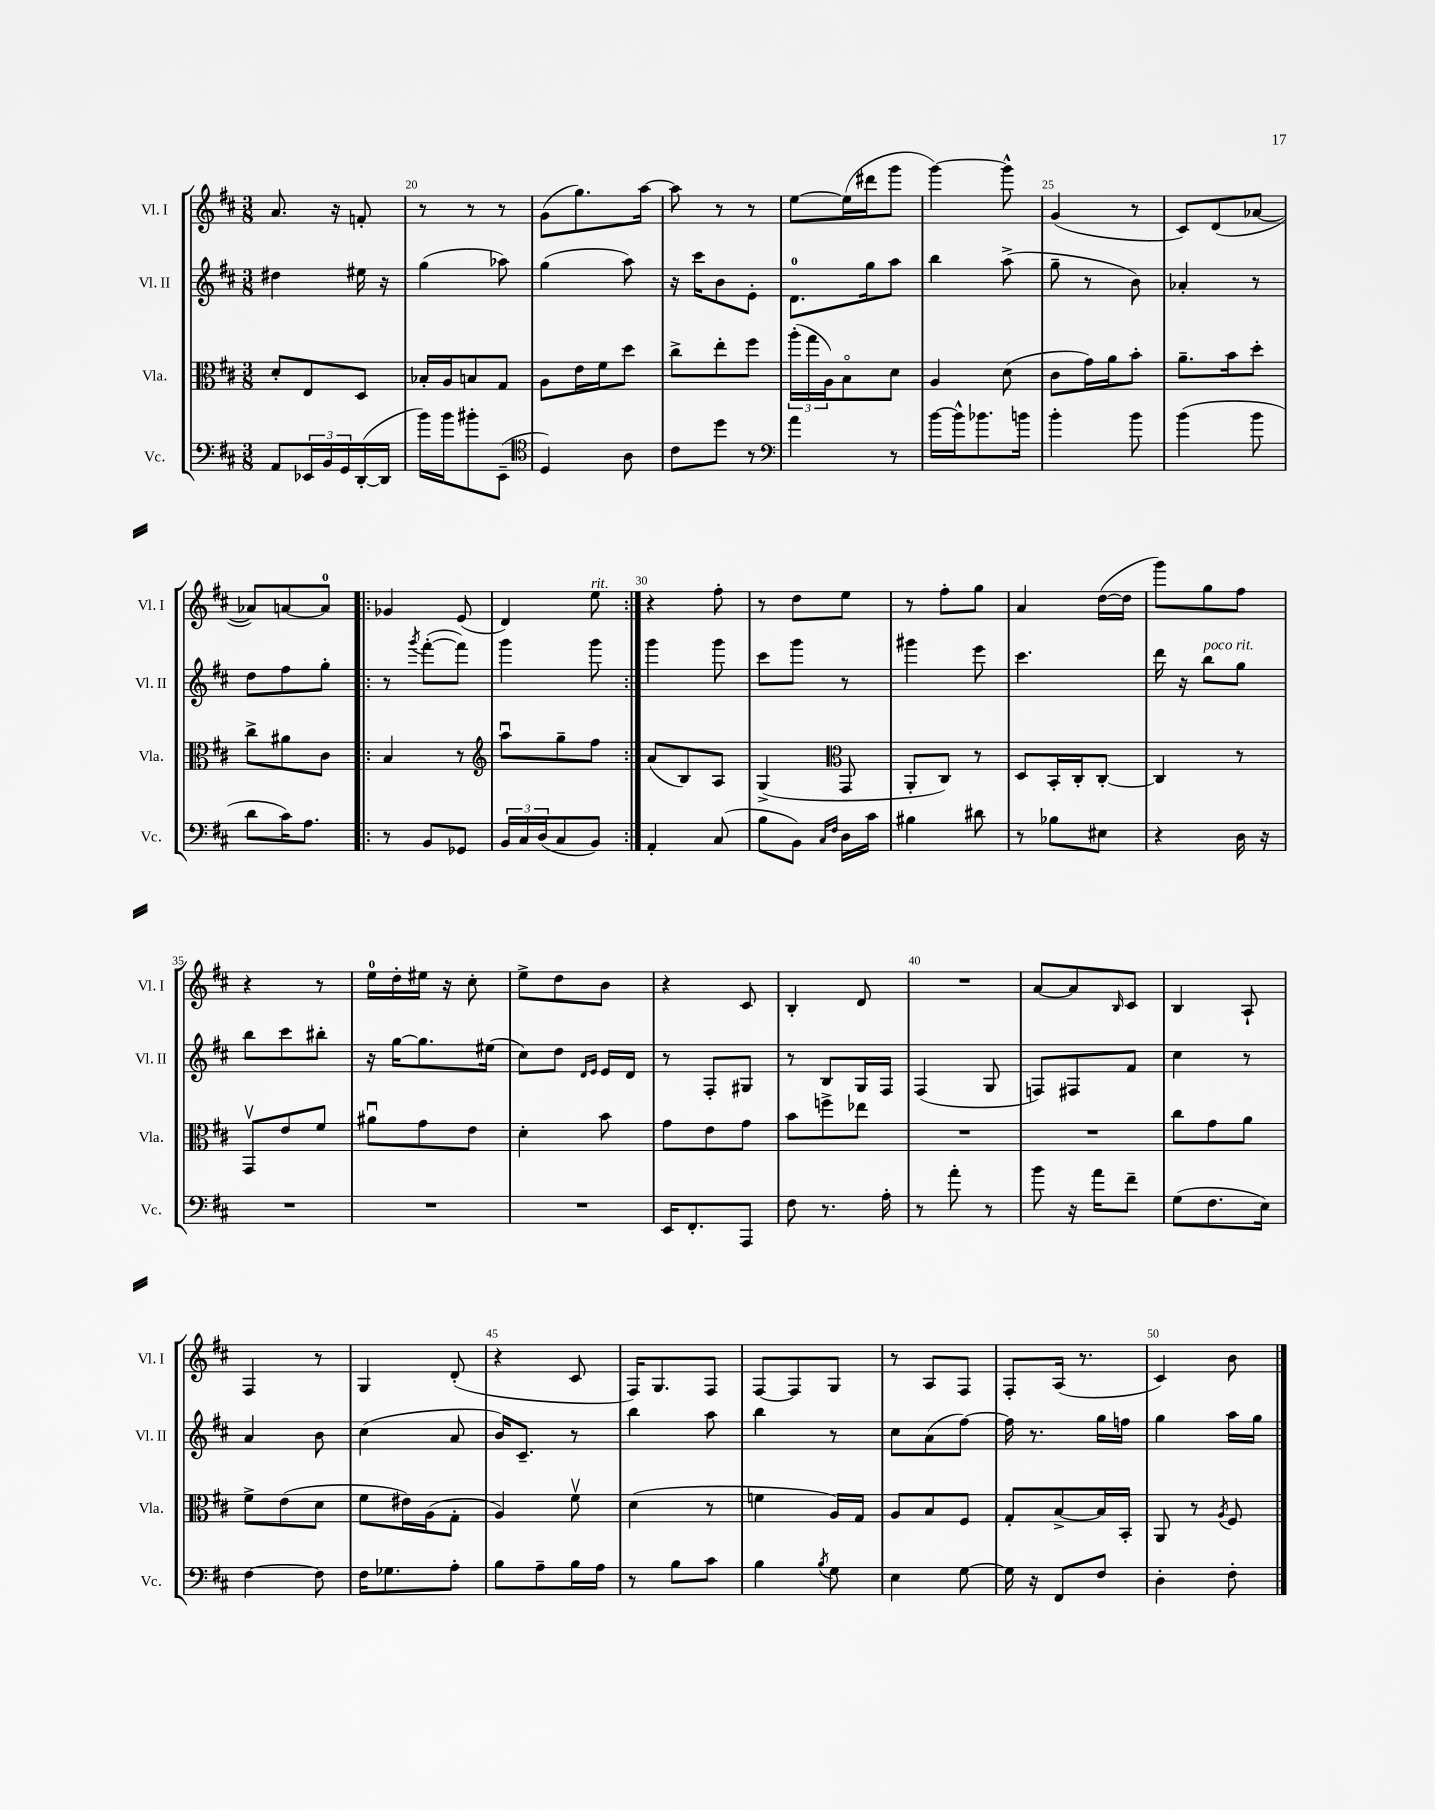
<<
\new StaffGroup <<
\new Staff = "s0" \with { instrumentName = "Vl. I" shortInstrumentName = "Vl. I" } {
    \clef treble \key d \major \numericTimeSignature \time 3/8
    a'8. r16 f'8-. |
    r8 r8 r8 |
    g'8( g''8.) a''16~ |
    a''8 r8 r8 |
    e''8~ e''16( dis'''16 g'''8 |
    g'''4~) g'''8-^ |
    g'4( r8 |
    cis'8) d'8( aes'8~ |
    aes'8) a'8~ a'8-0 |
    \repeat volta 2 { ges'4 e'8( |
    d'4) e''8^\markup { \italic "rit." } | }
    r4 fis''8-. |
    r8 d''8 e''8 |
    r8 fis''8-. g''8 |
    a'4 d''16~( d''16 |
    g'''8) g''8 fis''8 |
    r4 r8 |
    e''16-0 d''16-. eis''16 r16 cis''8-. |
    e''8-> d''8 b'8 |
    r4 cis'8 |
    b4-. d'8 |
    R4. |
    a'8~ a'8 \grace { b16 } cis'8 |
    b4 a8-! |
    fis4 r8 |
    g4 d'8-.( |
    r4 cis'8 |
    fis16) g8. fis8 |
    fis8~ fis8 g8 |
    r8 a8 fis8 |
    fis8-. a16( r8. |
    cis'4) b'8 \bar "|." |
}
\new Staff = "s1" \with { instrumentName = "Vl. II" shortInstrumentName = "Vl. II" } {
    \clef treble \key d \major \numericTimeSignature \time 3/8
    dis''4 eis''16 r16 |
    g''4( aes''8) |
    g''4( a''8) |
    r16 cis'''16 b'8 e'8-. |
    d'8.-0 g''16 a''8 |
    b''4 a''8->( |
    g''8-- r8 b'8) |
    aes'4-. r8 |
    d''8 fis''8 g''8-. |
    \repeat volta 2 { r8 \acciaccatura { g'''8 } fis'''8~-.( fis'''8) |
    g'''4 g'''8 | }
    g'''4 g'''8 |
    cis'''8 g'''8 r8 |
    gis'''4 e'''8 |
    cis'''4. |
    d'''16 r16 b''8^\markup { \italic "poco rit." } g''8 |
    b''8 cis'''8 bis''8-. |
    r16 g''16~ g''8. eis''16( |
    cis''8) d''8 \grace { d'16 e'16 } e'16 d'16 |
    r8 fis8-. gis8 |
    r8 b8 g16 fis16 |
    fis4( g8 |
    f8) fis8 fis'8 |
    cis''4 r8 |
    a'4 b'8 |
    cis''4( a'8 |
    b'16) cis'8.-- r8 |
    b''4 a''8 |
    b''4 r8 |
    cis''8 a'8( fis''8~) |
    fis''16 r8. g''16 f''16 |
    g''4 a''16 g''16 \bar "|." |
}
\new Staff = "s2" \with { instrumentName = "Vla." shortInstrumentName = "Vla." } {
    \clef alto \key d \major \numericTimeSignature \time 3/8
    d'8-. e8 d8 |
    bes16-. a16 b8 g8 |
    a8 e'16 fis'16 d''8 |
    cis''8-> e''8-. fis''8 |
    \tuplet 3/2 { a''16-.( g''16 a16) } b8\flageolet d'8 |
    a4 d'8( |
    cis'8 g'16) a'16 b'8-. |
    a'8.-- b'16 d''8-. |
    cis''8-> ais'8 cis'8 |
    \repeat volta 2 { b4 r8 |
    \clef treble a''8\downbow g''8-- fis''8 | }
    a'8( b8) a8 |
    g4->( \clef alto g,8 |
    a,8-. cis8) r8 |
    d8 b,16-. cis16-. cis8~-. |
    cis4 r8 |
    g,8\upbow e'8 fis'8 |
    ais'8\downbow g'8 e'8 |
    d'4-. b'8 |
    g'8 e'8 g'8 |
    b'8 f''8-> ees''8 |
    R4. |
    R4. |
    cis''8 g'8 a'8 |
    fis'8-> e'8( d'8 |
    fis'8 eis'16) a16( g8-. |
    a4) fis'8\upbow |
    d'4( r8 |
    f'4 a16) g16 |
    a8 b8 fis8 |
    g8-. b8~-> b16 b,16-. |
    a,8 r8 \acciaccatura { a8 } fis8 \bar "|." |
}
\new Staff = "s3" \with { instrumentName = "Vc." shortInstrumentName = "Vc." } {
    \clef bass \key d \major \numericTimeSignature \time 3/8
    a,8 \tuplet 3/2 { ees,16 b,16 g,16 } d,16~-.( d,16 |
    b'16) b'16 bis'8-. e,8--( |
    \clef tenor d4) a8 |
    cis'8 d''8 r8 |
    \clef bass a'4 r8 |
    b'16~ b'16-^ bes'8. b'16 |
    b'4-. b'8 |
    b'4( b'8 |
    d'8 cis'16) a8. |
    \repeat volta 2 { r8 b,8 ges,8 |
    \tuplet 3/2 { b,16 cis16 d16( } cis8 b,8) | }
    a,4-. cis8( |
    b8 b,8) \grace { cis16 fis16 } d16 cis'16 |
    bis4 dis'8 |
    r8 bes8 eis8 |
    r4 d16 r16 |
    R4. |
    R4. |
    R4. |
    e,16 fis,8.-. a,,8 |
    fis8 r8. a16-. |
    r8 a'8-. r8 |
    b'8 r16 a'16 fis'8-- |
    g8( fis8. e16) |
    fis4~ fis8 |
    fis16 ges8. a8-. |
    b8 a8-- b16 a16 |
    r8 b8 cis'8 |
    b4 \acciaccatura { b8 } g8 |
    e4 g8~ |
    g16 r16 fis,8 fis8 |
    d4-. fis8-. \bar "|." |
}
>>
>>
\layout { \context { \Score currentBarNumber = #19 \override BarNumber.break-visibility = ##(#f #t #t) barNumberVisibility = #(every-nth-bar-number-visible 5) } }
